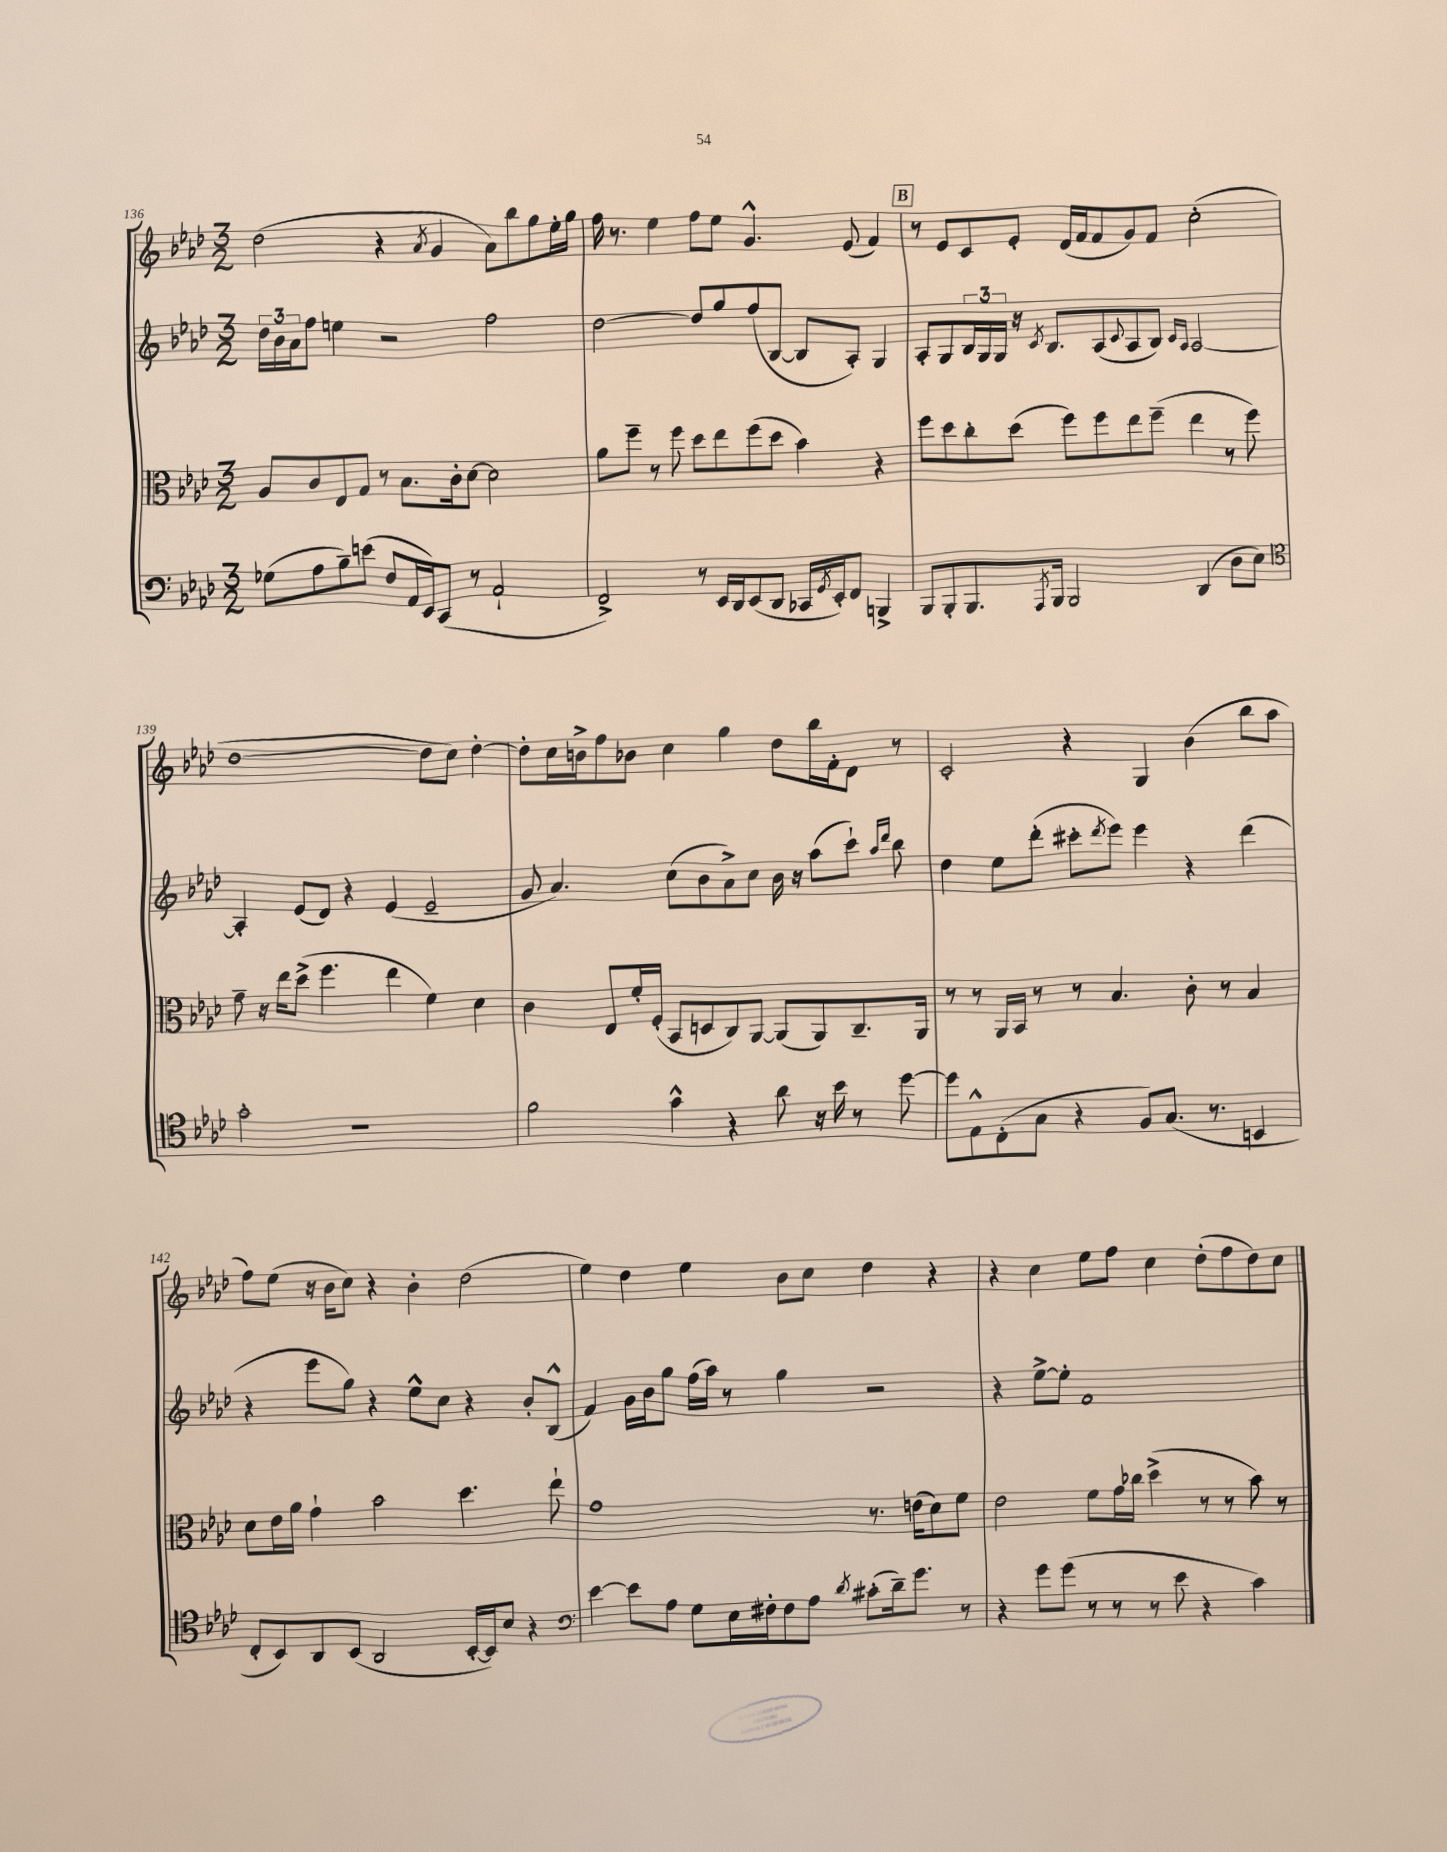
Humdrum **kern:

**kern	**kern	**kern	**kern
*part4	*part3	*part2	*part1
*staff4	*staff3	*staff2	*staff1
*clefF4	*clefC3	*clefG2	*clefG2
*k[b-e-a-d-]	*k[b-e-a-d-]	*k[b-e-a-d-]	*k[b-e-a-d-]
*M3/2	*M3/2	*M3/2	*M3/2
=136	=136	=136	=136
(8G-X\L	8A-/L	24dd-\LL	(2dd-\
.	.	24b-\	.
.	.	24a-\J	.
8A-\	8c/	8ff\J	.
8B-~\)	8E-/	4een\	.
(8en\J	8G/J	.	.
8F/L	8r	2r	4r
16AA-/L	8.B-\L	.	.
16EE-/J)	.	.	.
.	.	.	8qa-/
(8CC/J	.	.	4g/
.	16c'\k	.	.
8r	[8d-\J	.	.
2AA-`/	2d-\]	2ff\	8a-\L)
.	.	.	8bb-\
.	.	.	8gg\
.	.	.	16ee-'\L
.	.	.	16gg\JJ
=137	=137	=137	=137
2FF^/)	8a-\L	[2dd-\	16ff\
.	.	.	8.r
.	8ff~\J	.	.
.	8r	.	4ee-\
.	8ff\	.	.
8r	8dd-\L	8dd-/L]	8ff\L
16EE-/LL	8ee-\	8gg/	8ee-\J
16DD-/J	.	.	.
(8EE-/	(8ff\	(8ff/	4.g^^/
8DD-/J	8dd-\J	[8B-/J	.
16CC-X/LL	4b-\)	8B-/L]	.
8qGG/	.	.	.
16EE-'/J)	.	.	.
8FF/J	.	8A-'/J)	(8e-/
4BBBn^/	4r	4G/	4f/)
!!LO:REH:place=s1:t=B
=138	=138	=138	=138
8BBB-/L	8ff\L	8A-'/L	8r
8BBB-'/	8dd-\	8G/	8e-/L
8.BBB-/	8cc'\	24B-/L	8c/
.	.	24G/	.
.	.	24G/JJ	.
.	(8dd-\J	16r	8e-'/J
8qAAA-/	.	8qc/	.
16BBB-/Jk	.	8.B-/L	.
2BBB-/	8ff\L)	.	(16d-/LL
.	.	.	16f/J
.	8ff\	(8A-/	8f/
.	.	8qqc/	.
.	8ee-\	8A-/	8g/)
.	(8ff~\J	8B-/J)	8f/J
.	.	16qqc/LL	.
.	.	16qqA-/JJ	.
(4DD-/	4ee-\	[2A-/	(2cc'\
8D-\L	8r	.	.
8E-\J)	8ff\)	.	.
!!LO:LB:g=z
=139	=139	=139	=139
*clefC4	*	*	*
2g'\	8g~\	4A-'/]	[1dd-
.	16r	.	.
.	16ee-\KL	.	.
.	(8dd-^\J	(8e-/L	.
.	4.ff\	8d-/J)	.
1r	.	4r	.
.	4ee-\	(4e-/	.
.	4f\)	2e-~/	8dd-\L]
.	.	.	8cc\J)
.	4d-\	.	[4dd-'\
=140	=140	=140	=140
2f\	4c\	8g/	8dd-'\L]
.	.	4.a-/)	16cc\L
.	.	.	16bn^\J
.	8E-/L	.	8ff\
.	16f'/L	.	8b-X\J
.	(16F'/JJ	.	.
4g^^\	8BB-/L	(8cc\L	4cc\
.	8Dn/	8b-\	.
4r	8C/)	8a-^\)	4gg\
.	[8AA-/J	8cc\J	.
8a-\	(8AA-/L]	16b-\	8dd-\L
.	.	16r	.
16r	8AA-/)	(8aa-\L	16bb-\L
16b-\	.	.	16f'\J
8r	8.C~/	8ccc`\J)	8d-\J
.	.	16qqaa-/LL	.
.	.	16qqddd-/JJ	.
[8dd-\	.	8bb-\	8r
.	16AA-/Jk	.	.
=141	=141	=141	=141
8dd-\L]	8r	4dd-\	2c'/
8E-^^\	8r	.	.
(8C'\	16AA-/LL	8ee-\L	.
.	16BB-/JJ	.	.
8G\J	8r	(8ddd-'\J	.
4r	8r	8ccc#X'\L	4r
.	.	8qddd-/	.
.	4.B-/	8eee-\J)	.
8F/L)	.	4eee-\	4G/
(8.G/J	.	.	.
.	8c'\	4r	(4b-\
8.r	.	.	.
.	8r	.	.
4BBn/	4B-/	(4ddd-\	8bb-\L
.	.	.	8aa-\J
!!LO:LB:g=z
=142	=142	=142	=142
8C'/L	8d-\L	4r	8ff\L)
8BB-/)	16e-\L	.	(8ee-\J
.	16a-\JJ	.	.
8AA-/	4g`\	8eee-\L	16r
.	.	.	16b-\KL
(8BB-/J	.	8gg\J)	8cc\J)
2AA-/	2b-\	4r	4r
.	.	8ee-^^\L	4b-'\
.	.	8cc\J	.
[16BB-'/LL	4.dd-\	4r	(2dd-\
16BB-/J])	.	.	.
8B-/J	.	.	.
4r	.	8b-'/L	.
.	8ee-`\	(8B-^^/J	.
=143	=143	=143	=143
*clefF4	*	*	*
[4e-\	1g	4f/)	4ee-\)
8e-\L]	.	16g\LL	4dd-\
.	.	16b-\J	.
8A-\J	.	8gg\J	.
8G\L	.	(16ff\LL	4ee-\
.	.	16aa-\JJ)	.
16E-\L	.	8r	.
16F#X'\J	.	.	.
8F#\	.	4gg\	8b-\L
8A-\J	.	.	8cc\J
8qd-/	.	.	.
(8c#X'\L	8.r	2r	4dd-\
16d-~\k)	.	.	.
8.g\J	(16en\KL	.	.
.	8d-\)	.	4r
8r	8f\J	.	.
=144	=144	=144	=144
4r	2e-\	4r	4r
8g\L	.	[8ee-^\L	4cc\
(8g\J	.	8ee-'\J]	.
8r	8f\L	1f	8ee-\L
8r	16g\L	.	8ff\J
.	16cc-X\JJ	.	.
8r	(4dd-^\	.	4cc\
8e-\	.	.	.
4r	8r	.	(8dd-'\L
.	8r	.	8ff\
4c\)	8b-\)	.	8dd-\)
.	8r	.	8cc\J
==	==	==	==
*-	*-	*-	*-
